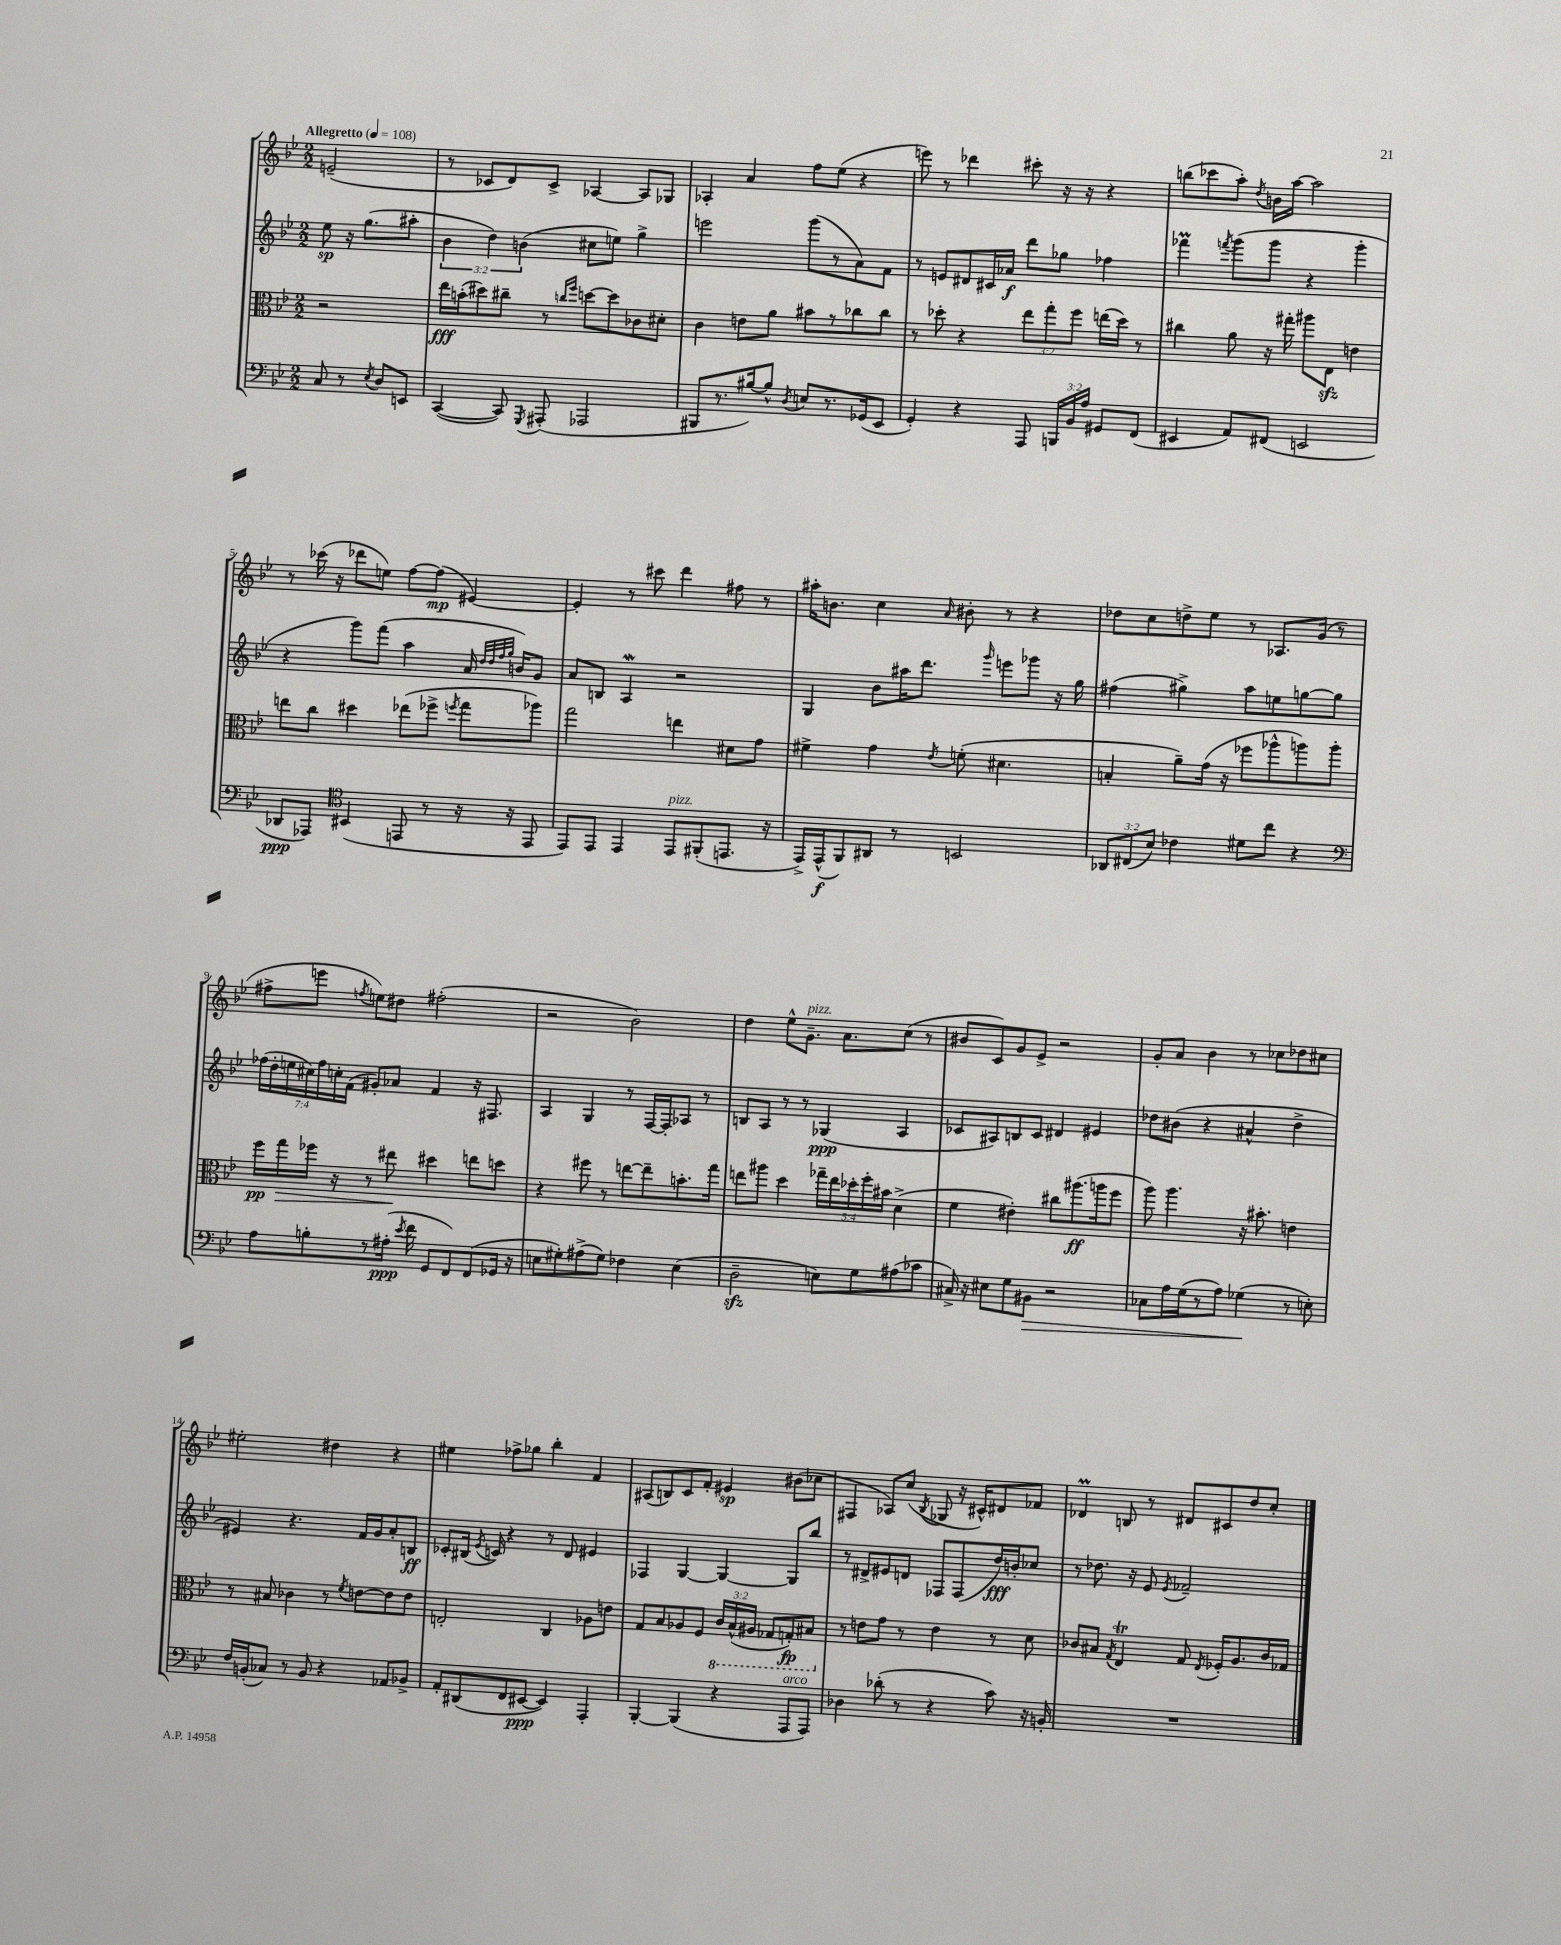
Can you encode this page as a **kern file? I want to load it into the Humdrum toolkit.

**kern	**kern	**kern	**kern
*staff4	*staff3	*staff2	*staff1
*clefF4	*clefC3	*clefG2	*clefG2
*k[b-e-]	*k[b-e-]	*k[b-e-]	*k[b-e-]
*M2/2	*M2/2	*M2/2	*M2/2
*MM108	*MM108	*MM108	*MM108
8C/	2r	8ee-\	(2e~/
8r	.	16r	.
.	.	(8.gg\L	.
8qE-/	.	.	.
8D/L	.	.	.
8EE/J	.	8aa#'\J	.
=	=	=	=
([4CC/	16ee-\LL	6b-\	8r
.	(16b'\J	.	.
.	8dd#\)	.	8c-/L
.	.	6dd\)	.
8CC/])	8cc#~\J	.	8d/)
.	.	(6b\	.
8qGGG/	.	.	.
(8AAA#'/	8r	.	8c-^/J
.	16qqcc/LL	.	.
.	16qqff/JJ	.	.
2AAA-/	[8dd\L	8cc#\L	[4A-/
.	8dd\]	8ee\J)	.
.	8c-\	4gg^\	8A-/]L
.	8d#'\J	.	8G-/J
=	=	=	=
8BBB#/L	4c\	2eee\	4A-'/
8.r	.	.	.
.	8e\L	.	4a/
[16B#/k)	.	.	.
8B#^^/]J	8a\J	.	.
8qD/	.	.	.
8E/L	8b#\L	(8ggg\L	8ff\L
8.r	8r	8r	(8ee-\J
.	8cc-\	8a\)	4r
(16GG-/k	.	.	.
8EE-/J	8cc-\J	8f\J	.
=	=	=	=
4GG'/)	8r	8r	8eee\)
.	8dd-'\	8e/L	8r
4r	4r	8d#/	4ddd-\
.	.	16c#/L	.
.	.	16a-/JJ	.
8AAA/	12ee-\L	8ddd\L	8ccc#'\
.	12gg'\	.	.
24BBB/LL	.	8gg-\J	16r
24BB-/	12ff\J	.	.
.	.	.	16r
24A/JJ	.	.	.
8GG#/L	(16ee\LL	4ff-\	4r
.	16dd-\JJ)	.	.
(8FF/J	8r	.	.
=	=	=	=
4EE#/	4cc#\	4fff-\	(8bb\L
.	.	.	8ccc-\
.	.	8qfff/	.
8AA/L)	8a\	(8ggg\L	8aa'\J)
.	.	.	8qdd/
(8FF#/J	16r	8ggg\J	16b\LL
.	16gg#'\	.	[16aa\JJ
2EE/	8aa#\L	4r	2aa\]
.	8E-\J	.	.
.	4e\	4ggg'\	.
=	=	=	=
8DD-/L	8ee\L	4r	8r
8AAA-/J)	8cc\J	.	(16ccc-\
.	.	.	16r
*clefC4	*	*	*
(4BB#/	4dd#\	8ggg\L)	8ddd-\L
.	.	(8fff\J	8ee\J)
8EE/	(8ee-\L	4aa\	[8ff\L
8r	8ff-^\J	.	(8ff\]J
.	8qff/	.	.
16r	8gg\L	16a/	[4e#/)
.	.	32qqdd/LLL	.
.	.	32qqdd/	.
.	.	32qqff/	.
.	.	32qqgg/JJJ	.
16r	.	16b/LK)	.
8EE/	8aa-\J)	8g/J	.
=	=	=	=
8EE-/L)	2gg\	8a/L	4e#'/]
8EE-/J	.	8B/J	.
4EE-/	.	4A/	8r
.	.	.	8ccc#\
8EE-/L	4ee\	2r	4ddd\
(8FF#'/	.	.	.
8.EE/J	8d#\L	.	8ff#\
.	8g\J	.	8r
16r	.	.	.
=	=	=	=
16EE-^/LL)	4f#^\	4G/	16aa#'\LK
(16EE-^^/J	.	.	8.b\J
8FF/)	.	.	.
8AA#/J	4g\	8b-\L	4cc\
8r	.	16aa#\K	.
.	.	8.ddd\J	.
.	8qe-/	.	16qqa/
2BB/	(8f'\	.	8b#'\
.	.	16qqggg/	.
.	4.d#\	8eee\L	8r
.	.	8ggg-\J	4r
.	.	16r	.
.	.	16gg\	.
=	=	=	=
12AA-/L	4B'/	(4ff#\	8dd-\L
(12C#/	.	.	.
.	.	.	8cc\
12B-/J)	.	.	.
4c-\	8a~\L)	4gg#^\)	8dd^\
.	(16g\Jk	.	8ee-\J
.	16r	.	.
8d#\L	8ff-\L	8aa\L	8r
8cc\J	8aa-^^\	8ee\	8.A-/L
4r	8aa\)	[8gg\	.
.	.	.	(16g/Jk
.	8aa'\J	8gg\]J	8r
=	=	=	=
*clefF4	*	*	*
8A\L	16ff\LL	(28ff-\LL	8ff#^\L
.	.	28dd'\	.
.	16gg\	.	.
.	.	28ee\	.
.	.	28cc#\)	.
8B'\	16ff-\JJ	.	8eee\J
.	.	28ff-\	.
.	.	28cc'\	.
.	16r	.	.
.	.	(28f\JJ	.
.	.	.	8qff/
8r	8r	8g#'/L)	8ee\L)
(16A#'\Jk	8ee#\	8a-/J	8dd#\J
8qe-/	.	.	.
16f\	.	.	.
8GG/L	4dd#\	4f/	(2ff#'\
8FF/)	.	.	.
(8FF/	8ee\L	16r	.
.	.	8.F#/	.
16GG-/Jk	8dd\J	.	.
16r	.	.	.
=	=	=	=
8E\L	4r	4A/	2r
8G#'\)	.	.	.
(8A#^\	8ff#\	4G/	.
8G#\J)	8r	.	.
4F-\	[8ee\L	8r	2b-\)
.	8ee~\]	[16F/LL	.
.	.	16F'/]J	.
(4E\	8.b'\	8A-/J	.
.	.	8r	.
.	16gg\Jk	.	.
=	=	=	=
2D~\	8ee\L	8B/L	4dd\
.	8aa#\J	8A/J	.
.	4dd\	8r	8ee-^^\L
.	.	8r	8.g~\J
8E\L)	20gg-~\LL	(4G-/	.
.	20ee\	.	.
.	.	.	8.a\L
.	20dd-'\	.	.
8G\	.	.	.
.	20ff'\	.	.
.	20b#\JJ	.	.
(8A#\	(4d^\	4A/	(8cc\J
8c-\J	.	.	8r
=	=	=	=
16C#^/)	4f\	8c-/L	8b#/L
16r	.	.	.
8E#\L	.	8A#/)	8c/)
8G\	4e#'\)	8B/	8g/
8BB#\J	.	8c-/J	8e-^/J
2r	8cc#\L	4d#/	2r
.	(8.aa#\	.	.
.	.	4e#/	.
.	16aa\k	.	.
.	8ff\J	.	.
=	=	=	=
8C-\L	8aa\)	8dd-\L	8g'/L
16A\L	4.aa\	(8b#\J	8a/J
(16G\J	.	.	.
8r	.	4r	4b-\
8A\J)	.	.	.
(4G-\	16r	4a#^^/	8r
.	8.b#'\	.	.
.	.	.	8cc-\L
8r	4e\	4dd-^\	8dd-\
8E'\)	.	.	8cc#\J
=	=	=	=
16F/LL	8r	4e#/)	2ee#'\
(16BB'/J	.	.	.
8C-/J)	8B#/	.	.
8r	4c-\	4.r	.
8BB/	.	.	.
4r	8r	.	4dd#\
.	8qf/	.	.
.	[8e\L	16f/LL	.
.	.	16g/J	.
8AA-/L	8e\]	8a'/	4r
8BB-^/J	8e\J	8B/J	.
=	=	=	=
8AA'/L	2E'/	8c-'/L	4ee#\
(8DD#/	.	(16B#/Jk	.
.	.	8qe-/	.
.	.	16c/)	.
8FF/	.	4r	8ff-^\L
[8EE#/J	.	.	8gg-\J
4EE#/])	4C/	8r	4bb-'\
.	.	8d/	.
4AAA'/	8A-\L	4e#/	4f/
.	8e\J	.	.
=	=	=	=
[4BBB-'/	8G/L	4F-/	(8A#/L
.	8B-/	.	8B/)
(4BBB-/]	8A-/	[4G/	8c/
.	8F/J	.	8f'/J
4r	24C/LL	4G/_	4e#/
.	(24BB-^^/	.	.
.	24AA#/JJ	.	.
.	8GG-/L	.	.
8AAA/L	8GG'/)	8G/]L	(8b#\L
8AAA/J)	8BB#/J	8bb-/J	8cc-\J
=	=	=	=
4D-\	8r	8r	4F#/
.	8e\L	8d#^/L	.
(8d-'\	8g\J	8e#/	8A-/L)
8r	8r	8d/J	(8cc/J
.	.	.	8qB-/
4r	4e\	8F-/L	8G-/
.	.	(8F-/	16r
.	.	.	16c#^^/LK)
8c\)	8r	16dd/L)	8d#/
.	.	16b'/J	.
16r	8d\	8cc-/J	8f-/J
16BB'/	.	.	.
=	=	=	=
1r	8c-/L	8r	4d-/
.	8B#/J	8.dd-\	.
.	8qG/	.	.
.	4E-/	.	8B/
.	.	16r	.
.	.	8e-/	8r
.	.	8qe-/	.
.	8G/	2f-~/	8d#/L
.	8qE-/	.	.
.	16F-'/LK	.	8c#/
.	8.A/	.	.
.	.	.	8dd/
.	16c-/L	.	8cc'/J
.	16G-/JJ	.	.
==	==	==	==
*-	*-	*-	*-
